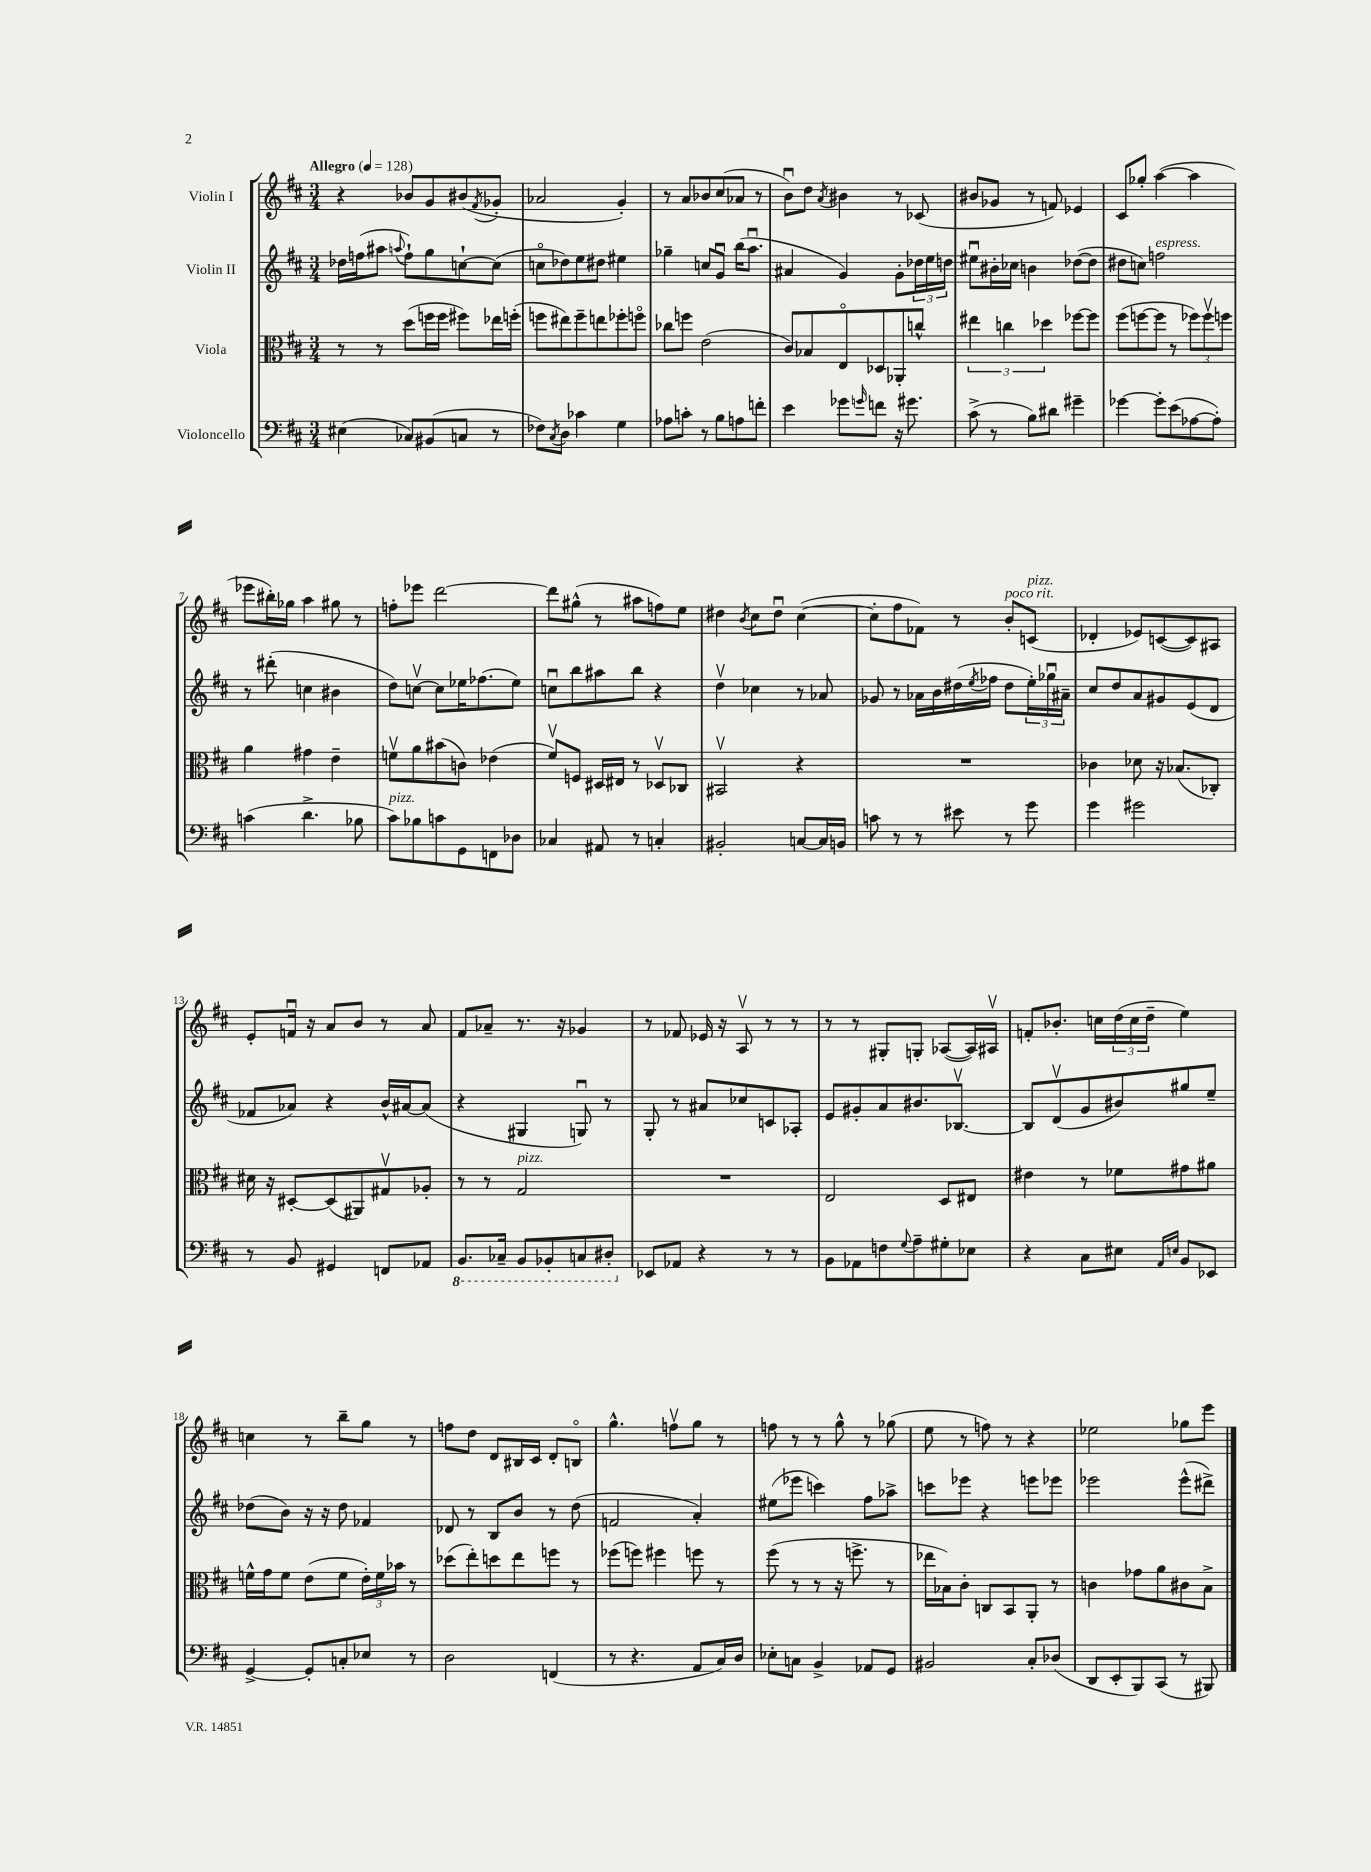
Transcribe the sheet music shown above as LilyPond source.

<<
\new StaffGroup <<
\new Staff = "s0" \with { instrumentName = "Violin I" } {
    \clef treble \key d \major \numericTimeSignature \time 3/4 \tempo "Allegro" 4 = 128
    r4 bes'8 g'8 bis'8( \acciaccatura { fis'8 } ges'8-. |
    aes'2 g'4-.) |
    r8 a'8 bes'8 cis''8( aes'8 r8 |
    b'8\downbow) d''8 \acciaccatura { a'8 } bis'4 r8 ces'8( |
    bis'8 ges'8 r8 f'8) ees'4 |
    cis'8 ges''8-. a''4~( a''4 |
    ees'''8 bis''16-.) ges''16 a''4 gis''8 r8 |
    f''8-. ees'''8 d'''2~ |
    d'''8 gis''8-^( r8 ais''8 f''8) e''8 |
    dis''4 \acciaccatura { b'8 } cis''8 dis''8\downbow cis''4~( |
    cis''8-. fis''8 fes'8) r8 b'8-.^\markup { \italic "poco rit." } c'8^\markup { \italic "pizz." }( |
    des'4-. ees'8) c'8~( c'8) ais8 |
    e'8-. f'16\downbow r16 a'8 b'8 r8 a'8 |
    fis'8 aes'8-- r8. r16 ges'4 |
    r8 fes'8 ees'16 r16 a8\upbow r8 r8 |
    r8 r8 gis8-. g8-. aes8~( aes16) ais16\upbow |
    f'8-. bes'8.-. c''16 \tuplet 3/2 { d''16( c''16 d''16-- } e''4) |
    c''4 r8 b''8-- g''8 r8 |
    f''8 d''8 d'8 bis16 cis'16 d'8-. b8\flageolet |
    g''4.-^ f''8\upbow g''8 r8 |
    f''8 r8 r8 g''8-^ r8 ges''8( |
    e''8 r8 f''8) r8 r4 |
    ees''2 ges''8 e'''8 \bar "|." |
}
\new Staff = "s1" \with { instrumentName = "Violin II" } {
    \clef treble \key d \major \numericTimeSignature \time 3/4
    des''16 f''16( ais''8 \appoggiatura { a''8 } f''8-!) g''8 c''8~-! c''8( |
    c''8\flageolet des''8) e''8 dis''8 eis''4 |
    ges''4-- c''8 g'8\downbow b''16( a''8.\downbow |
    ais'4 g'4) g'8-. \tuplet 3/2 { des''16 e''16 d''16 } |
    eis''8\downbow bis'16-. ces''16 b'4 des''8~( des''8 |
    dis''8 c''8) f''2^\markup { \italic "espress." } |
    r8 dis'''8-.( c''4 bis'4 |
    d''8) c''8~\upbow c''8 ees''16 fes''8.( ees''8) |
    c''8\downbow b''8 ais''8 b''8 r4 |
    d''4\upbow ces''4 r8 aes'8 |
    ges'8 r8 aes'16 b'16 dis''16( \acciaccatura { e''8 } fes''16 dis''8 \tuplet 3/2 { e''16-.) ges''16\downbow ais'16-- } |
    cis''8 d''8 a'8 gis'8 e'8( d'8 |
    fes'8 aes'8) r4 b'16-^ ais'16~ ais'8( |
    r4 gis4 g8\downbow) r8 |
    g8-. r8 ais'8 ces''8 c'8 aes8-. |
    e'8 gis'8-. a'8 bis'8. bes8.~\upbow |
    bes8 d'8\upbow( g'8 bis'8) gis''8 e''8-- |
    des''8( b'8) r16 r16 des''8 fes'4 |
    des'8 r8 b8 b'8 r8 d''8( |
    f'2 a'4-.) |
    eis''8( ees'''8 c'''4) fis''8 aes''8-> |
    c'''8 ees'''8 r4 e'''8 ees'''8 |
    ees'''2 ees'''8-^( dis'''8->) \bar "|." |
}
\new Staff = "s2" \with { instrumentName = "Viola" } {
    \clef alto \key d \major \numericTimeSignature \time 3/4
    r8 r8 d''8( f''16 f''16 fis''8) ees''16 f''16-.( |
    f''8 eis''8) f''8-- e''8 fes''8-. f''8\flageolet |
    ces''8 f''8 e'2( |
    cis'8) bes8 e8\flageolet des8 aes,8-. c''8-^ |
    \tuplet 3/2 { eis''4 c''4 des''4 } fes''8~ fes''8 |
    fis''8( f''8~ f''8 r8 \tuplet 3/2 { fes''8) fes''8\upbow f''8 } |
    a'4 gis'4 e'4-- |
    f'8\upbow a'8 bis'8( c'8) ees'4( |
    fis'8\upbow) f8 dis16 eis16 r8 des8\upbow ces8 |
    bis,2\upbow r4 |
    R2. |
    ces'4 des'8 r16 bes8.( ces8-.) |
    dis'16 r16 dis8~-. dis8( ais,8) gis8\upbow aes8-. |
    r8 r8 g2^\markup { \italic "pizz." } |
    R2. |
    e2 d8 eis8 |
    eis'4 r8 fes'8 gis'8 ais'8 |
    f'16-^ g'16 f'8 e'8( f'8 \tuplet 3/2 { e'16-.) f'16 bes'16 } r8 |
    des''8( e''8-.) d''8 e''8 f''8 r8 |
    fes''8( f''8) fis''4 f''8 r8 |
    fis''8( r8 r8 r16 f''8.-> r8 |
    ees''16 bes16) cis'8-. c8 b,8 a,8-. r8 |
    c'4 ges'8 a'8 cis'8 b8-> \bar "|." |
}
\new Staff = "s3" \with { instrumentName = "Violoncello" } {
    \clef bass \key d \major \numericTimeSignature \time 3/4
    eis4( ces8) bis,8( c8 r8 |
    fes8) \acciaccatura { cis8 } d8 ces'4 g4 |
    aes8 c'8-. r8 b8 a8 f'8-. |
    e'4 ges'8 \grace { g'16 } f'8 r16 gis'8. |
    cis'8->( r8 b8) dis'8 gis'4-- |
    ges'4~ ges'8-. e'8( aes8~ aes8-.) |
    c'4( d'4.-> bes8 |
    cis'8^\markup { \italic "pizz." }) bes8 c'8 g,8 f,8 des8 |
    ces4 ais,8 r8 c4-. |
    bis,2-. c8~ c16 b,16 |
    c'8 r8 r8 eis'8 r8 g'8 |
    g'4 gis'2 |
    r8 b,8 gis,4 f,8 aes,8 |
    \ottava #-1 b,,8. ces,16-- b,,8 bes,,8-. c,8 dis,8-. \ottava #0 |
    ees,8 aes,8 r4 r8 r8 |
    b,8 aes,8 f8 \appoggiatura { g8 } a8-- gis8-. ees8 |
    r4 cis8 eis8 \grace { a,16 e16 } b,8 ees,8 |
    g,4~-> g,8-. c8-. ees8 r8 |
    d2 f,4( |
    r8 r4. a,8 cis16) d16 |
    ees8-. c8 b,4-> aes,8 g,8 |
    bis,2 cis8-. des8( |
    d,8 e,8-. b,,8) cis,8( r8 bis,,8) \bar "|." |
}
>>
>>
